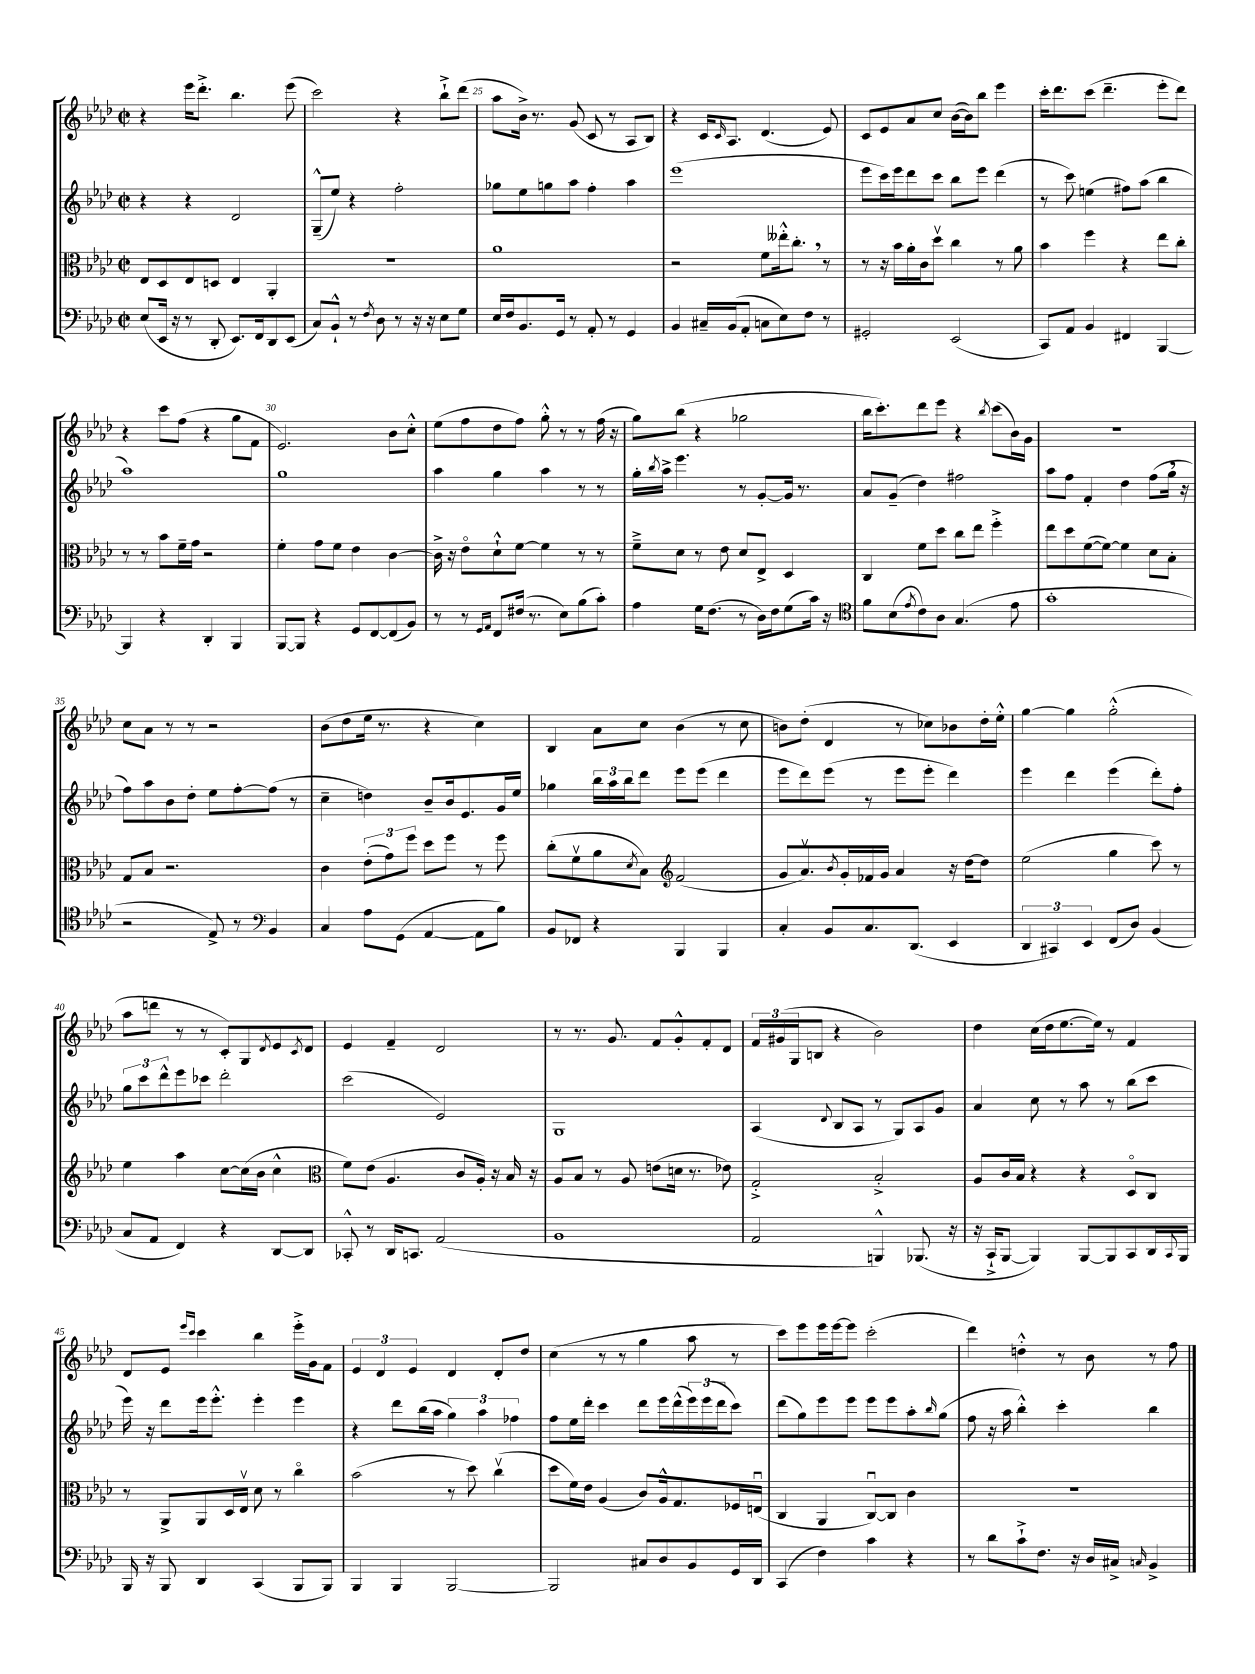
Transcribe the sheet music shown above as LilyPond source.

<<
\new StaffGroup <<
\new Staff = "s0" {
    \clef treble \key aes \major \defaultTimeSignature \time 2/2
    r4 ees'''16 des'''8.-.-> bes''4. ees'''8( |
    c'''2) r4 bes''8-!-> des'''8( |
    aes''8 bes'16->) r8. g'8( c'8 r8 aes8 bes8) |
    r4 c'16 \grace { c'16 } aes8. des'4.( ees'8) |
    c'8 ees'8 aes'8 c''8 bes'16~( bes'16) bes''8 ees'''4 |
    c'''16-. des'''8. c'''8( des'''4.-- ees'''8-. des'''8) |
    r4 c'''8 f''8( r4 g''8 f'8 |
    ees'2.) bes'8 c''8-.-^ |
    ees''8( f''8 des''8 f''8) g''8-.-^ r8 r8 f''16( r16 |
    g''8) bes''8( r4 ges''2 |
    bes''16 c'''8.-.) des'''8 ees'''8 r4 \acciaccatura { bes''8 } c'''8( bes'16) g'16 |
    r1 |
    c''8 aes'8 r8 r8 r2 |
    bes'8( des''8 ees''16 r8. r4 c''4) |
    bes4 aes'8 c''8 bes'4( r8 c''8 |
    b'8) des''8-.( des'4 r8 ces''8) bes'8 des''16-. ees''16-.-^ |
    g''4~ g''4 g''2-.-^( |
    aes''8 d'''8 r8 r8 c'8-.) g8 \acciaccatura { des'8 } ees'8 \acciaccatura { c'8 } des'8 |
    ees'4 f'4-- des'2 |
    r8 r8. g'8. f'8 g'8-.-^ f'8-. des'8 |
    \tuplet 3/2 { f'16 gis'16( g16 } b8 r4 bes'2) |
    des''4 c''16( des''16 ees''8.~ ees''16) r8 f'4 |
    des'8 ees'8 \grace { ees'''16 c'''16 } c'''4 bes''4 ees'''16-.-> g'16 f'8 |
    \tuplet 3/2 { ees'4 des'4 ees'4 } des'4 des'8-. des''8 |
    c''4( r8 r8 g''4 aes''8 r8 |
    c'''8) ees'''8 ees'''16 ees'''16~ ees'''8 c'''2-.( |
    des'''4) d''4-.-^ r8 bes'8 r8 f''8 \bar "|." |
}
\new Staff = "s1" {
    \clef treble \key aes \major \defaultTimeSignature \time 2/2
    r4 r4 des'2 |
    g8---^( ees''8) r4 f''2-. |
    ges''8 ees''8 g''8 aes''8 f''4-. aes''4 |
    ees'''1( |
    ees'''8 c'''16) ees'''16 des'''8 c'''8 bes''8 ees'''8 des'''4( |
    r8 c'''8) e''4( fis''8) aes''8( bes''4 |
    aes''1) |
    g''1 |
    aes''4 g''4 aes''4 r8 r8 |
    g''16-. \acciaccatura { bes''8 } aes''16-> ees'''4. r8 g'8~-. g'16 r8. |
    aes'8 g'8--( des''4) fis''2 |
    aes''8 f''8 f'4-. des''4 f''8( g''16 \breathe r16 |
    f''8) aes''8 bes'8 des''8-. ees''8 f''8~-. f''8( r8 |
    c''4-- d''4) bes'8-- bes'16 ees'8. g'16 ees''16 |
    ges''4 \tuplet 3/2 { bes''16 aes''16 bes''16 } des'''8 ees'''8 ees'''8( des'''4 |
    ees'''8 des'''8) ees'''8( r8 ees'''8 ees'''8-. des'''4) |
    ees'''4 des'''4 ees'''4( des'''8-.) f''8-. |
    \tuplet 3/2 { g''8 c'''8 des'''8-^ } ees'''8 ces'''8 des'''2-. |
    c'''2( ees'2) |
    g1 |
    aes4( \appoggiatura { des'8 } bes8 aes8 r8 g8) aes8 g'8 |
    aes'4 c''8 r8 aes''8 r8 bes''8( c'''8 |
    ees'''16) r16 des'''8 ees'''16 ees'''8.-.-^ ees'''4-. ees'''4 |
    r4 des'''8 bes''16( aes''16 \tuplet 3/2 { g''4) aes''4 fes''4 } |
    f''8 ees''16 des'''16-. c'''4 des'''8 ees'''16 des'''16-^( \tuplet 3/2 { ees'''16) ees'''16( des'''16 } c'''8) |
    des'''8( g''8) ees'''8 ees'''8 ees'''8 ees'''8 aes''8-. \grace { bes''16 } g''8( |
    f''8 r16 aes''16 bes''4-.-^) c'''4-. bes''4 \bar "|." |
}
\new Staff = "s2" {
    \clef alto \key aes \major \defaultTimeSignature \time 2/2
    ees8 des8 ees8 d8 ees4 aes,4-. |
    r1 |
    aes'1 |
    r2 f'8 eeses''16-.-^ c''8.-. \breathe r8 |
    r8 r16 bes'16 aes'16-. c'16 des''8\upbow c''4 r8 aes'8 |
    bes'4 f''4 r4 ees''8 c''8-. |
    r8 r8 bes'8 f'16-- g'16 r2 |
    f'4-. g'8 f'8 ees'4 c'4~ |
    c'16-> r16 ees'8\flageolet des'8-!-^ f'8~ f'4 r8 r8 |
    f'8---> des'8 r8 ees'8 des'8 ees8-> des4 |
    c4 f'8 des''8 c''8 ees''8 f''4-.-> |
    ees''8 des''8 f'8~( f'8~) f'4 des'8 bes8-. |
    g8 bes8 r2. |
    c'4 \tuplet 3/2 { ees'8-.( g'8) f''8 } des''8 f''8 r8 f''8 |
    c''8-.( f'8\upbow aes'8 \acciaccatura { des'8 } bes8) \clef treble f'2( |
    g'8 aes'8.\upbow) \acciaccatura { bes'8 } g'16-. fes'16 g'16 aes'4 r16 des''16~ des''8 |
    ees''2( g''4 c'''8) r8 |
    ees''4 aes''4 c''8~ c''16( bes'16 c''4-^ |
    \clef alto f'8) ees'8( aes4. c'8 aes16-.) r16 bes16 r16 |
    aes8 bes8 r8 aes8 e'8( d'16 r8. ees'8) |
    g2-.-> bes2-.-> |
    aes8 c'16 bes16 r4 r4 des8\flageolet c8 |
    r8 aes,8-> aes,8 des16 ees16\upbow des'8 r8 c''4\flageolet |
    bes'2( r8 des''8) c''4\upbow( |
    des''8 f'16) ees'16 aes4( c'8) aes16-^ g8. fes16 e16\downbow( |
    c4 aes,4 c8~\downbow) c8 c'4 |
    R1 \bar "|." |
}
\new Staff = "s3" {
    \clef bass \key aes \major \defaultTimeSignature \time 2/2
    ees8( ees,16 r16 r8 des,8-. ees,8.) f,16 des,8 ees,8( |
    c8) bes,8-!-^ r8 \acciaccatura { f8 } des8 r8 r16 r16 ees8 g8 |
    ees16 f16 bes,8. g,16 r8 aes,8-. r8 g,4 |
    bes,4 cis16-- bes,16( aes,8-. c8 ees8) f8 r8 |
    gis,2-. ees,2( |
    c,8) aes,8 bes,4 fis,4 bes,,4~ |
    bes,,4 r4 des,4-. bes,,4 |
    bes,,8~ bes,,8 r4 g,8 f,8~ f,8( bes,8) |
    r8 r8 \grace { g,16 aes,16 } f,8 fis16( r8. ees8) bes8( c'8-.) |
    aes4 g16 f8.( r8 des16) f16 g8( c'16) r16 |
    \clef tenor f'8 bes8( \acciaccatura { ees'8 } c'8) aes8 g4.( ees'8 |
    g'1-. |
    r2 ees8->) r8 \clef bass bes,4 |
    c4 aes8 g,8( aes,4~ aes,8 bes8) |
    bes,8 fes,8 r4 bes,,4 bes,,4 |
    c4-. bes,8 c8. des,8.( ees,4 |
    \tuplet 3/2 { des,4 cis,4) ees,4 } f,8( des8) bes,4( |
    c8 aes,8 f,4) r4 des,8~ des,8 |
    ces,8-.-^ r8 des,16 c,8. aes,2( |
    bes,1 |
    aes,2 b,,4-^) bes,,8.( r16 |
    r16 c,16-!-> bes,,8~ bes,,4) bes,,8~ bes,,8 c,8 des,16 \appoggiatura { c,8 } bes,,16 |
    bes,,16 r16 bes,,8 des,4 c,4( bes,,8 bes,,8) |
    bes,,4 bes,,4 bes,,2~ |
    bes,,2 cis8 des8 bes,8 g,16 des,16 |
    c,4( f4) c'4 r4 |
    r8 des'8 c'8-!-> f8. r16 des16 cis16-> \grace { c16 } bes,4-> \bar "|." |
}
>>
>>
\layout { \context { \Score currentBarNumber = #23 \override BarNumber.break-visibility = ##(#f #t #t) barNumberVisibility = #(every-nth-bar-number-visible 5) } }
